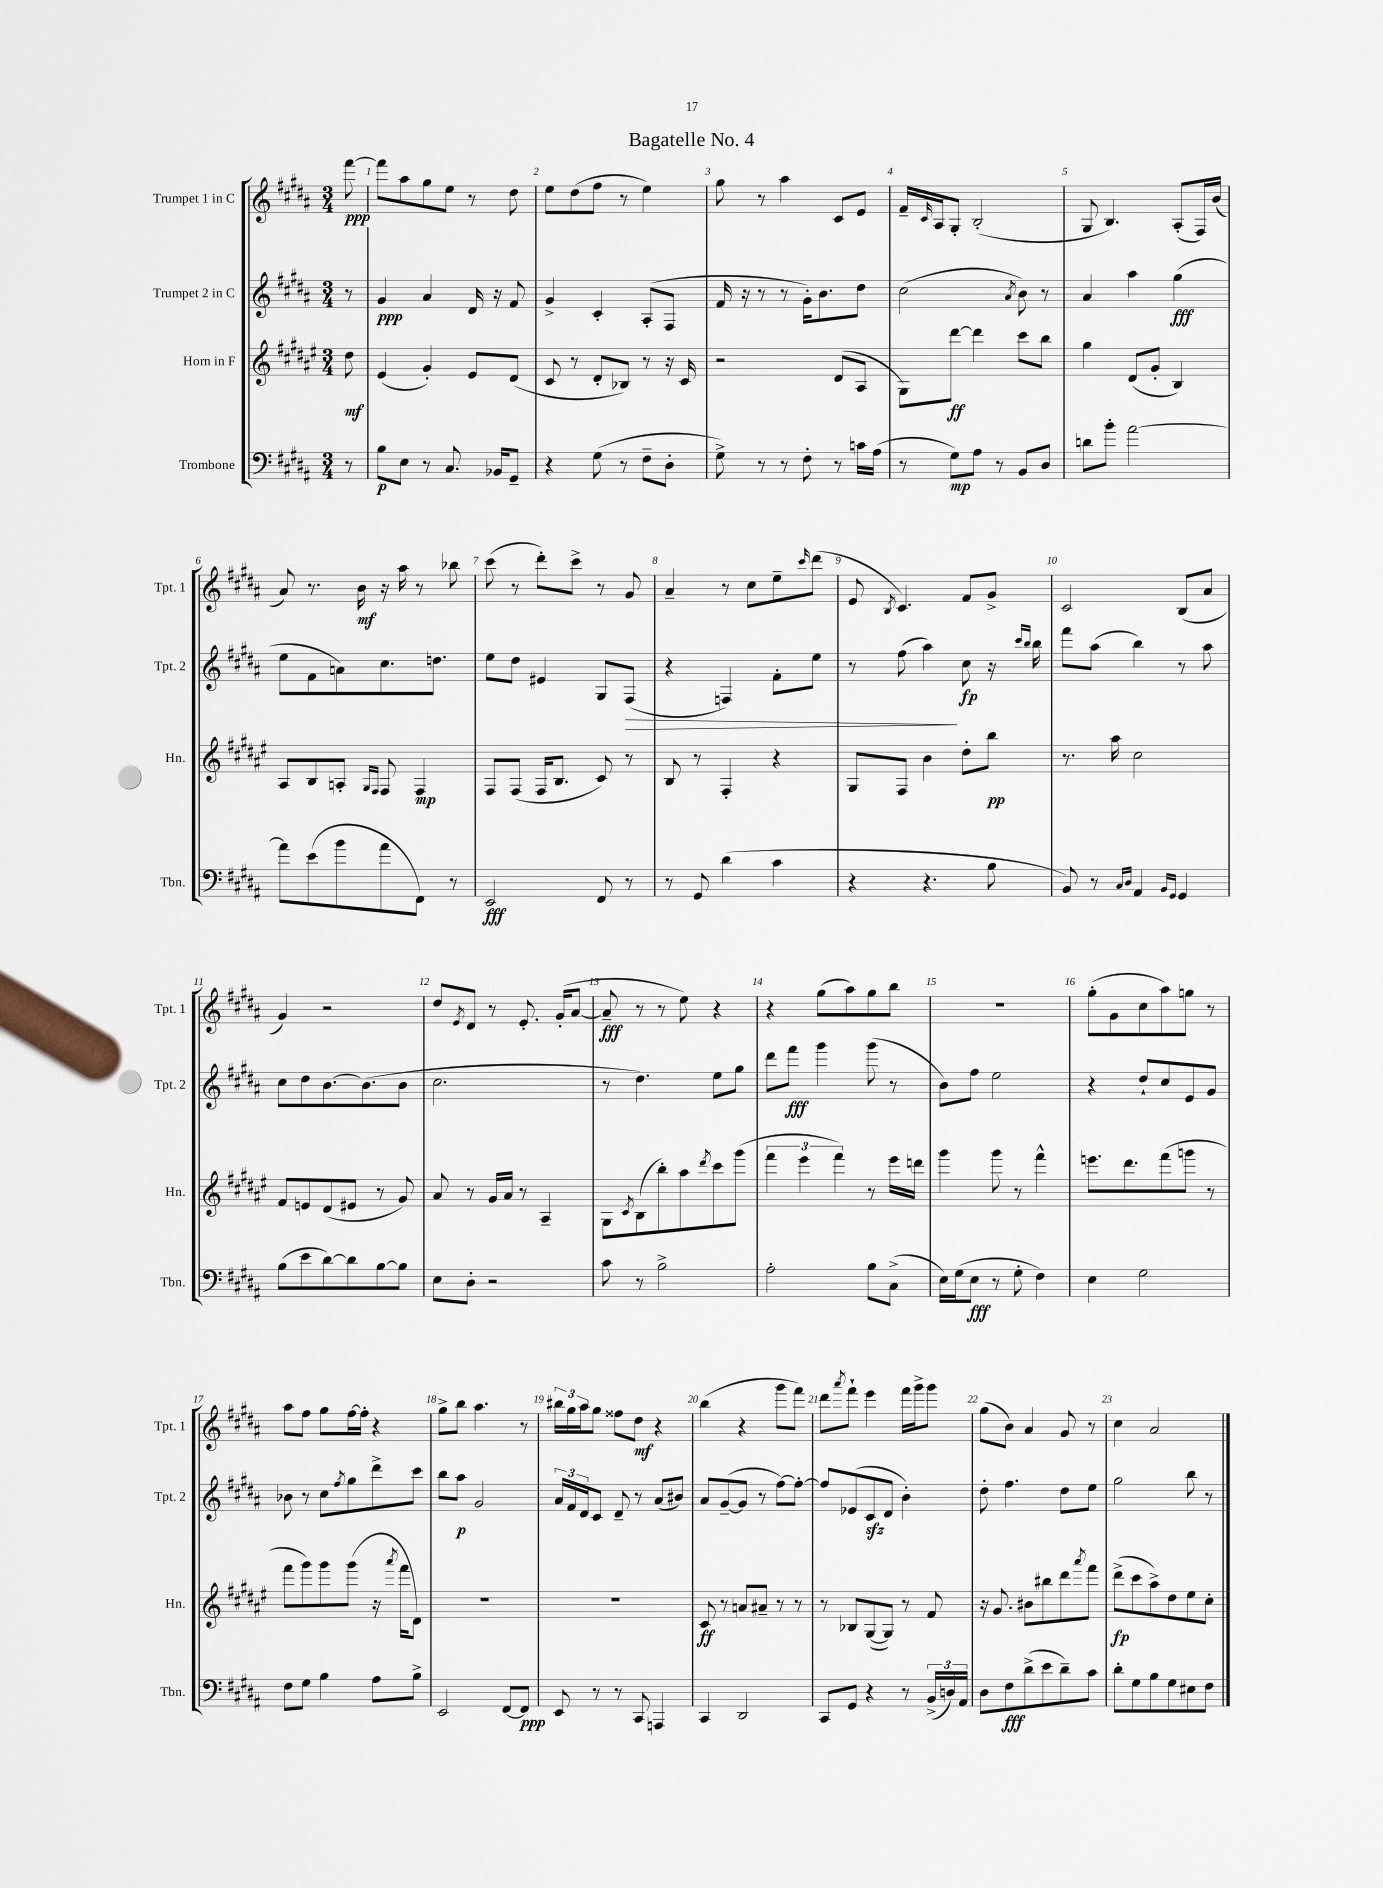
\header { title = "Bagatelle No. 4" }
<<
\new StaffGroup <<
\new Staff = "s0" \with { instrumentName = "Trumpet 1 in C" shortInstrumentName = "Tpt. 1" } {
    \clef treble \key b \major \numericTimeSignature \time 3/4 \partial 8
    fis'''8~\ppp |
    fis'''8 ais''8 gis''8 e''8 r8 dis''8 |
    e''8 dis''8( fis''8 r8 e''4) |
    gis''8 r8 ais''4 cis'8 e'8 |
    fis'16-- \grace { cis'16 } ais16 gis8-. b2-.( |
    gis8 b4.) ais8-.( fis16) b'16( |
    ais'8) r8. b'16\mf r16 ais''16 r8 bes''8 |
    cis'''8( r8 dis'''8-.) cis'''8-> r8 gis'8 |
    ais'4-- r8 cis''8 e''8-- \grace { cis'''16 } dis'''8( |
    e'8 \acciaccatura { b8 } cis'4.) fis'8 gis'8-> |
    cis'2 b8( ais'8 |
    gis'4) r2 |
    dis''8 \acciaccatura { e'8 } dis'8 r8 e'8.-. gis'16-.( ais'8~ |
    ais'8--\fff r8 r8 e''8) r4 |
    r4 gis''8( ais''8) gis''8 b''8 |
    R2. |
    gis''8-.( gis'8 cis''8 ais''8) g''8 r8 |
    ais''8 fis''8 gis''8 fis''16~ fis''16-. r4 |
    gis''8-> b''8 ais''4. r8 |
    \tuplet 3/2 { bis''16 gis''16 ais''16 } gis''8 fisis''8 dis''8\mf r4 |
    b''4( r4 gis'''8 fis'''8) |
    dis'''8 \acciaccatura { ais'''8 } fis'''8-! e'''4 fis'''16 gis'''16-> gis'''8 |
    gis''8( b'8) ais'4 gis'8 r8 |
    cis''4 ais'2 \bar "|." |
}
\new Staff = "s1" \with { instrumentName = "Trumpet 2 in C" shortInstrumentName = "Tpt. 2" } {
    \clef treble \key b \major \numericTimeSignature \time 3/4 \partial 8
    r8 |
    gis'4\ppp ais'4 dis'16 r16 fis'8 |
    gis'4-> cis'4-. ais8-.( fis8 |
    fis'16 r16 r8 r8 gis'16-.) b'8. dis''8 |
    cis''2( \acciaccatura { ais'8 } b'8) r8 |
    ais'4 ais''4 gis''4\fff( |
    e''8 fis'8 a'8) cis''8. d''8. |
    e''8 dis''8 eis'4 gis8 fis8\>( |
    r4 f4) fis'8-. e''8 |
    r8 fis''8( ais''4\!) cis''8\fp r16 \grace { cis'''16 b''16 } b''16 |
    fis'''8 ais''8( b''4) r8 ais''8 |
    cis''8 dis''8 b'8.~ b'8.( b'8 |
    cis''2. |
    r8 dis''4.) e''8 gis''8 |
    dis'''8 fis'''8\fff gis'''4 gis'''8( r8 |
    b'8) fis''8 e''2 |
    r4 dis''8-! cis''8 e'8 gis'8 |
    bes'8 r8 cis''8 \acciaccatura { fis''8 } gis''8 dis'''8-> cis'''8 |
    b''8 ais''8\p gis'2 |
    \tuplet 3/2 { ais'16 fis'16 dis'16 } cis'8 dis'8-- r8 ais'8( bis'8) |
    ais'8 gis'8~--( gis'8 r8 fis''8~) fis''8~-. |
    fis''8 ees'8( cis'8\sfz dis'8 b'4-.) |
    dis''8-. fis''4. dis''8 e''8 |
    gis''2 b''8 r8 \bar "|." |
}
\new Staff = "s2" \with { instrumentName = "Horn in F" shortInstrumentName = "Hn." } {
    \clef treble \key fis \major \numericTimeSignature \time 3/4 \partial 8
    dis''8\mf |
    eis'4( gis'4-.) eis'8 dis'8( |
    cis'8 r8 dis'8-. bes8) r8 r16 cis'16 |
    r2 dis'8( ais8 |
    gis8) dis'''8~\ff dis'''4 cis'''8 b''8 |
    gis''4 dis'8( gis'8-. b4) |
    ais8 b8 a8-. \grace { gis16 fis16 } fis8 fis4\mp |
    fis8 fis8( fis16 b8. cis'8) r8 |
    b8 r8 fis4-. r4 |
    gis8 fis8 b'4 dis''8-. b''8\pp |
    r8. ais''16 cis''2 |
    fis'8 e'8 dis'8( eis'8 r8 gis'8) |
    ais'8 r8 gis'16 ais'16 r8 ais4-- |
    gis8 \acciaccatura { cis'8 } b8( b''8-.) ais''8 \acciaccatura { dis'''8 } cis'''8 gis'''8( |
    \tuplet 3/2 { fis'''4 eis'''4 fis'''4) } r8 eis'''16 d'''16 |
    gis'''4 gis'''8 r8 fis'''4-^ |
    e'''8. dis'''8. fis'''8( g'''8 r8 |
    fis'''8 gis'''8) gis'''8 gis'''8( r16 \acciaccatura { ais'''8 } fis'''16 dis'8) |
    R2. |
    R2. |
    cis'8\ff r8 a'8 ais'8-- r8 r8 |
    r8 bes8 gis8~( gis8) r8 fis'8 |
    r16 gis'8. bis'8 bis''8 dis'''8 \acciaccatura { ais'''8 } fis'''8 |
    dis'''8->\fp( cis'''8 ais''8->) dis''8 eis''8 cis''8-. \bar "|." |
}
\new Staff = "s3" \with { instrumentName = "Trombone" shortInstrumentName = "Tbn." } {
    \clef bass \key b \major \numericTimeSignature \time 3/4 \partial 8
    r8 |
    b8\p e8 r8 cis8. bes,16 gis,8-- |
    r4 gis8( r8 fis8-- dis8-. |
    gis8->) r8 r8 fis8-. r8 c'16 ais16( |
    r8 gis8\mp) ais8 r8 b,8 dis8 |
    d'8 b'8-. ais'2~ |
    ais'8 e'8( b'8 ais'8 fis,8) r8 |
    e,2\fff fis,8 r8 |
    r8 gis,8 dis'4( cis'4 |
    r4 r4. b8 |
    b,8) r8 \grace { cis16 dis16 } ais,4 \grace { b,16 gis,16 } gis,4 |
    b8( e'8 dis'8~) dis'8 b8~ b8 |
    e8 dis8-. r2 |
    cis'8 r8 b2-> |
    ais2-. b8 cis8->( |
    e16) gis16( e8\fff r8 gis8-. fis4) |
    e4 gis2 |
    fis8 gis8 b4 ais8 b8-> |
    e,2 fis,8~ fis,8\ppp |
    e,8 r8 r8 cis,8 a,,4 |
    cis,4 dis,2 |
    cis,8 gis,8 r4 r8 \tuplet 3/2 { b,16->( d16) ais,16 } |
    dis8 fis8\fff dis'8->( e'8 dis'8--) cis'8 |
    dis'8-. gis8 b8 gis8 eis8 fis8 \bar "|." |
}
>>
>>
\layout { \context { \Score \override BarNumber.break-visibility = ##(#f #t #t) barNumberVisibility = #all-bar-numbers-visible } }
